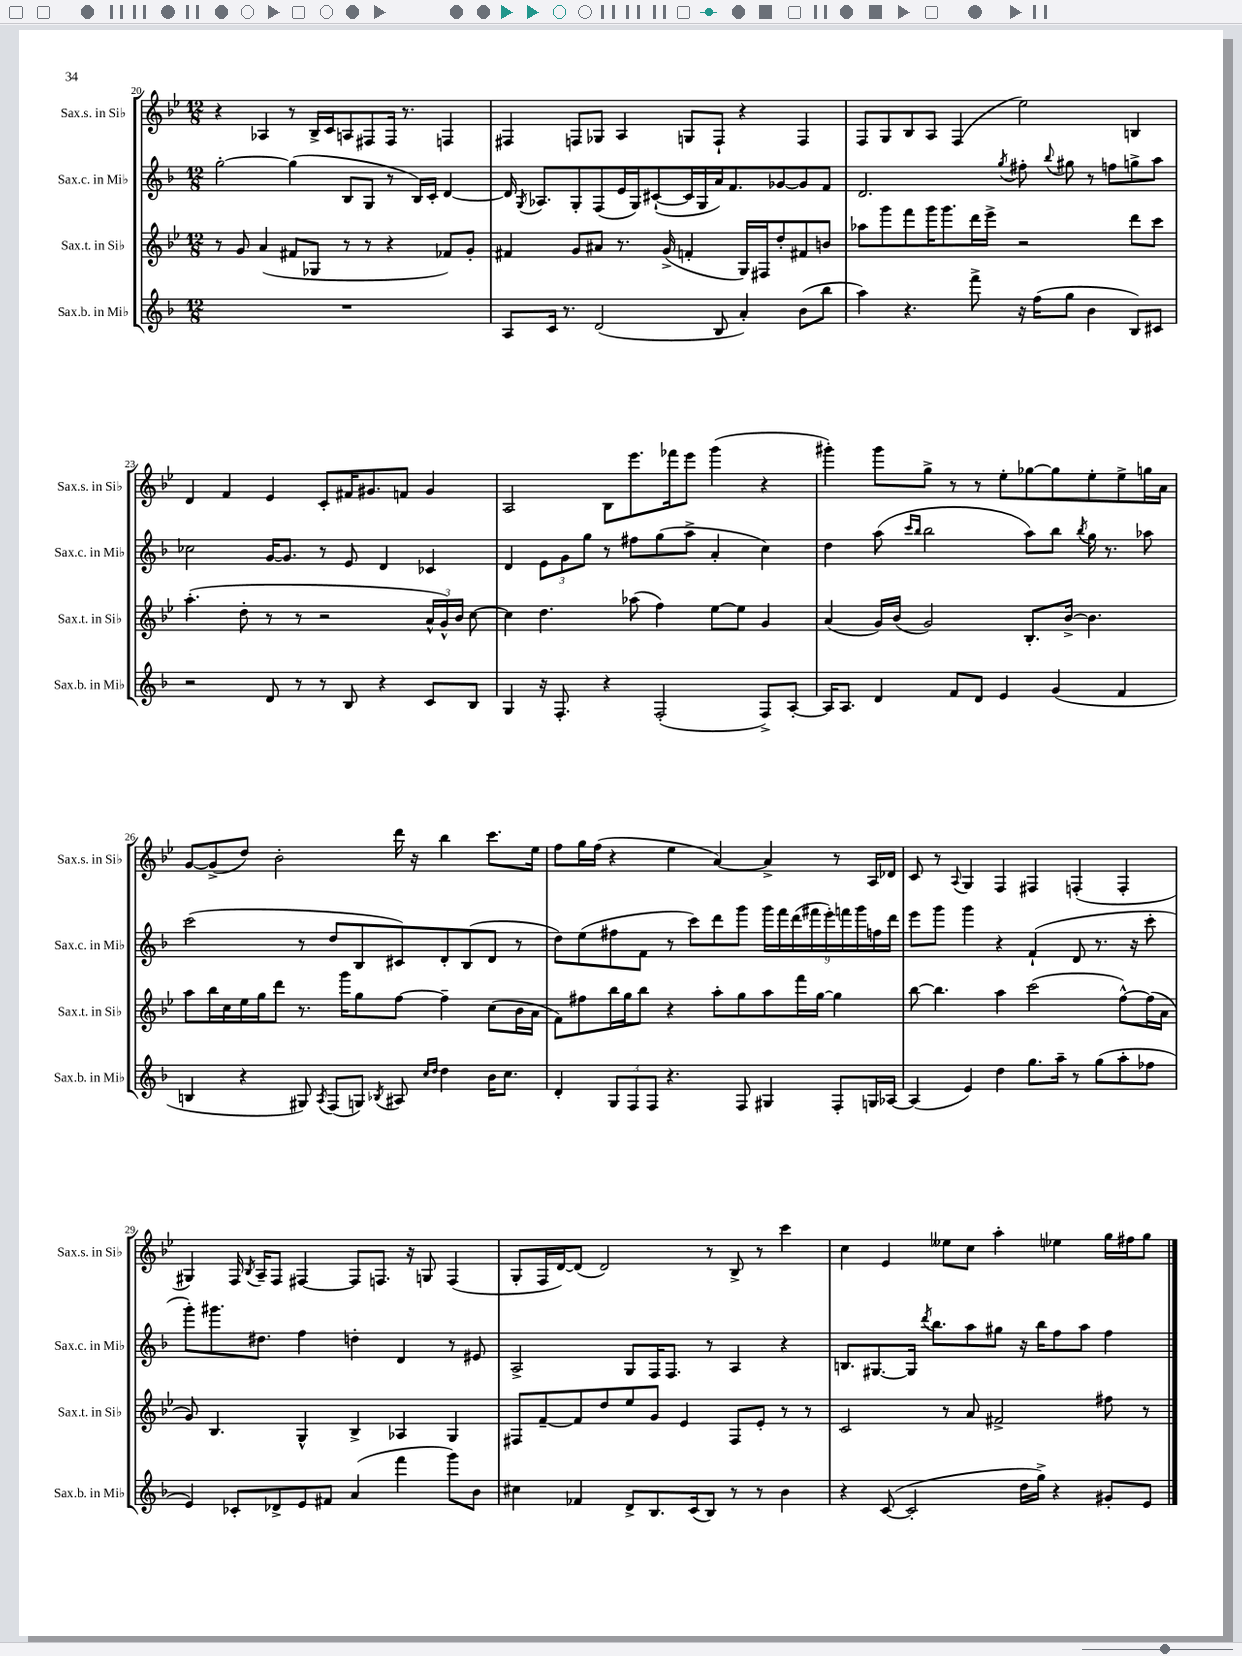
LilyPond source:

<<
\new StaffGroup <<
\new Staff = "s0" \with { instrumentName = "Sax.s. in Sib" shortInstrumentName = "Sax.s. in Sib" } {
    \clef treble \key bes \major \numericTimeSignature \time 12/8
    \autoBeamOff r4 aes4 r8 bes16[-> c'16 a8 fis8 fis16] r8. f4 |
    fis4 f8[ ges8] a4 g8[ f8]-! r4 f4 |
    f8[ g8 bes8 a8] f4( ees''2) b4 |
    d'4 f'4 ees'4 c'8[-. fis'16 gis'8. f'8] gis'4 |
    a2 bes8[ ees'''8. fes'''16 ees'''8] g'''4( r4 |
    gis'''4-.) gis'''8[ g''8]-> r8 r8 ees''8[-. ges''8~ ges''8 ees''8-. ees''8-> g''16 a'16] |
    g'8[~ g'8->( d''8]) bes'2-. d'''16 r16 bes''4 c'''8.[ ees''16] |
    f''8[ g''16 f''16]( r4 ees''4 a'4~) a'4-> r8 a16[ des'16] |
    c'8 r8 \appoggiatura { a8 } g4 f4 fis4 f4-.( f4-. |
    gis4) f16 \acciaccatura { bes8 } a16[-- f8] fis4~ fis8[ f8.] r16 g8 f4( |
    g8[-. f16 d'16~) d'8]( d'2) r8 bes8-> r8 c'''4 |
    c''4 ees'4 eeses''8[ c''8] a''4-. ees''4 g''16[ fis''16 g''8] \bar "|." |
}
\new Staff = "s1" \with { instrumentName = "Sax.c. in Mib" shortInstrumentName = "Sax.c. in Mib" } {
    \clef treble \key f \major \numericTimeSignature \time 12/8
    \autoBeamOff g''2~-. g''4( bes8[ g8] r8 bes16[) c'16]-. d'4~ |
    d'16 \acciaccatura { g8 } aes8.[ g8-. f8( e'16 g16) cis'8~-!( cis'16 g16 a'16) f'8. ges'8~ ges'8 f'8] |
    d'2. \acciaccatura { g''8 } fis''8-. \appoggiatura { bes''8 } gis''8 r8 f''8[ g''8-> a''8] |
    ces''2 g'16[~ g'8.] r8 e'8 d'4 ces'4 |
    d'4 \tuplet 3/2 { e'8[ g'8 g''8] } r8 fis''8[ g''8( a''8]-> a'4-. c''4) |
    d''4 a''8( \grace { c'''16[ bes''16] } bes''2 a''8[) bes''8] \acciaccatura { bes''8 } g''16 r8. aes''8 |
    c'''2( r8 d''8[ bes8 cis'8) d'8-. bes8( d'8] r8 |
    d''8[) e''8( fis''8 f'8] r8 c'''8[) d'''8 g'''8] \tuplet 9/8 { g'''16[ f'''16 d'''16( fis'''16 e'''16-.) f'''16 g'''16 f''16 d'''16] } |
    e'''8[ g'''8] g'''4 r4 f'4-!( d'8 r8. r16 c'''8-. |
    g'''8[-.) gis'''8. dis''8.] f''4 d''4-. d'4 r8 eis'8 |
    a2-> g8[ f16 f8.] r8 a4 r4 |
    b8.[ gis8.~ gis16] \acciaccatura { d'''8 } bes''8.[ a''8 gis''8] r16 bes''16[ f''8 a''8] f''4 \bar "|." |
}
\new Staff = "s2" \with { instrumentName = "Sax.t. in Sib" shortInstrumentName = "Sax.t. in Sib" } {
    \clef treble \key bes \major \numericTimeSignature \time 12/8
    \autoBeamOff r8 g'8 a'4( fis'8[ ges8] r8 r8 r4 fes'8[) g'8]-. |
    fis'4 g'8[ ais'8] r8. g'16->( f'4-. g16[) fis16 d''8-. fis'8 b'8] |
    aes''8[ g'''8 f'''8 g'''16 g'''8. d'''16 ees'''16]-> r2 d'''8[ c'''8] |
    a''4.-.( d''8-. r8 r8 r2 \tuplet 3/2 { a'16[-^ g'16-^) bes'16] } c''8~ |
    c''4 d''4. aes''8( f''4) ees''8[~ ees''8] g'4 |
    a'4( g'16[) bes'16]( g'2) bes8.[-. bes'16]~-> bes'4. |
    a''8[ bes''16 c''16 ees''16 g''16 d'''8] r8. g'''16[ g''8 f''8]~ f''4-- c''8[( bes'16 a'16] |
    f'8[) fis''8 bes''16 g''16 bes''8] r4 a''8[-. g''8 a''8 f'''16 g''16]~ g''4 |
    bes''8~ bes''4. a''4 c'''2( f''8[~-^) f''16( a'16] |
    g'8) bes4. g4-^ bes4-> aes4 g4 |
    fis8[ f'8~-- f'8 d''8 ees''8 g'8] ees'4 fis8[ ees'8]-. r8 r8 |
    c'2 r8 a'8 fis'2-> fis''8 r8 \bar "|." |
}
\new Staff = "s3" \with { instrumentName = "Sax.b. in Mib" shortInstrumentName = "Sax.b. in Mib" } {
    \clef treble \key f \major \numericTimeSignature \time 12/8
    \autoBeamOff R1. |
    a8[ c'16] r8. d'2( bes8 a'4-.) bes'8[( bes''8] |
    a''4) r4. f'''8-> r16 f''16[( g''8] bes'4 bes8[) cis'8] |
    r2 d'8 r8 r8 bes8 r4 c'8[ bes8] |
    g4 r16 f8.-. r4 f2-.( f8[->) a8]~-. |
    a16[ a8.] d'4 f'8[ d'8] e'4 g'4( f'4 |
    b4 r4 gis8) \acciaccatura { a8 } f8[( g8]) \acciaccatura { bes8 } ais8 \grace { c''16[ d''16] } d''4 bes'16[ c''8.] |
    d'4-. \tuplet 3/2 { g8[ f8 f8] } r4. f8 gis4 f8[-. g16 aes16]~ |
    aes4( e'4) d''4 g''8.[ a''16]-- r8 g''8[( a''8-. fes''8] |
    e'4) ces'8[-. des'8-> e'8 fis'8] a'4( f'''4 g'''8[) bes'8] |
    cis''4 fes'4 d'8[-> bes8. c'16( bes8]) r8 r8 bes'4 |
    r4 c'8~( c'2-. d''16[ g''16]->) r4 gis'8[-. e'8] \bar "|." |
}
>>
>>
\layout { \context { \Score currentBarNumber = #20 } }
